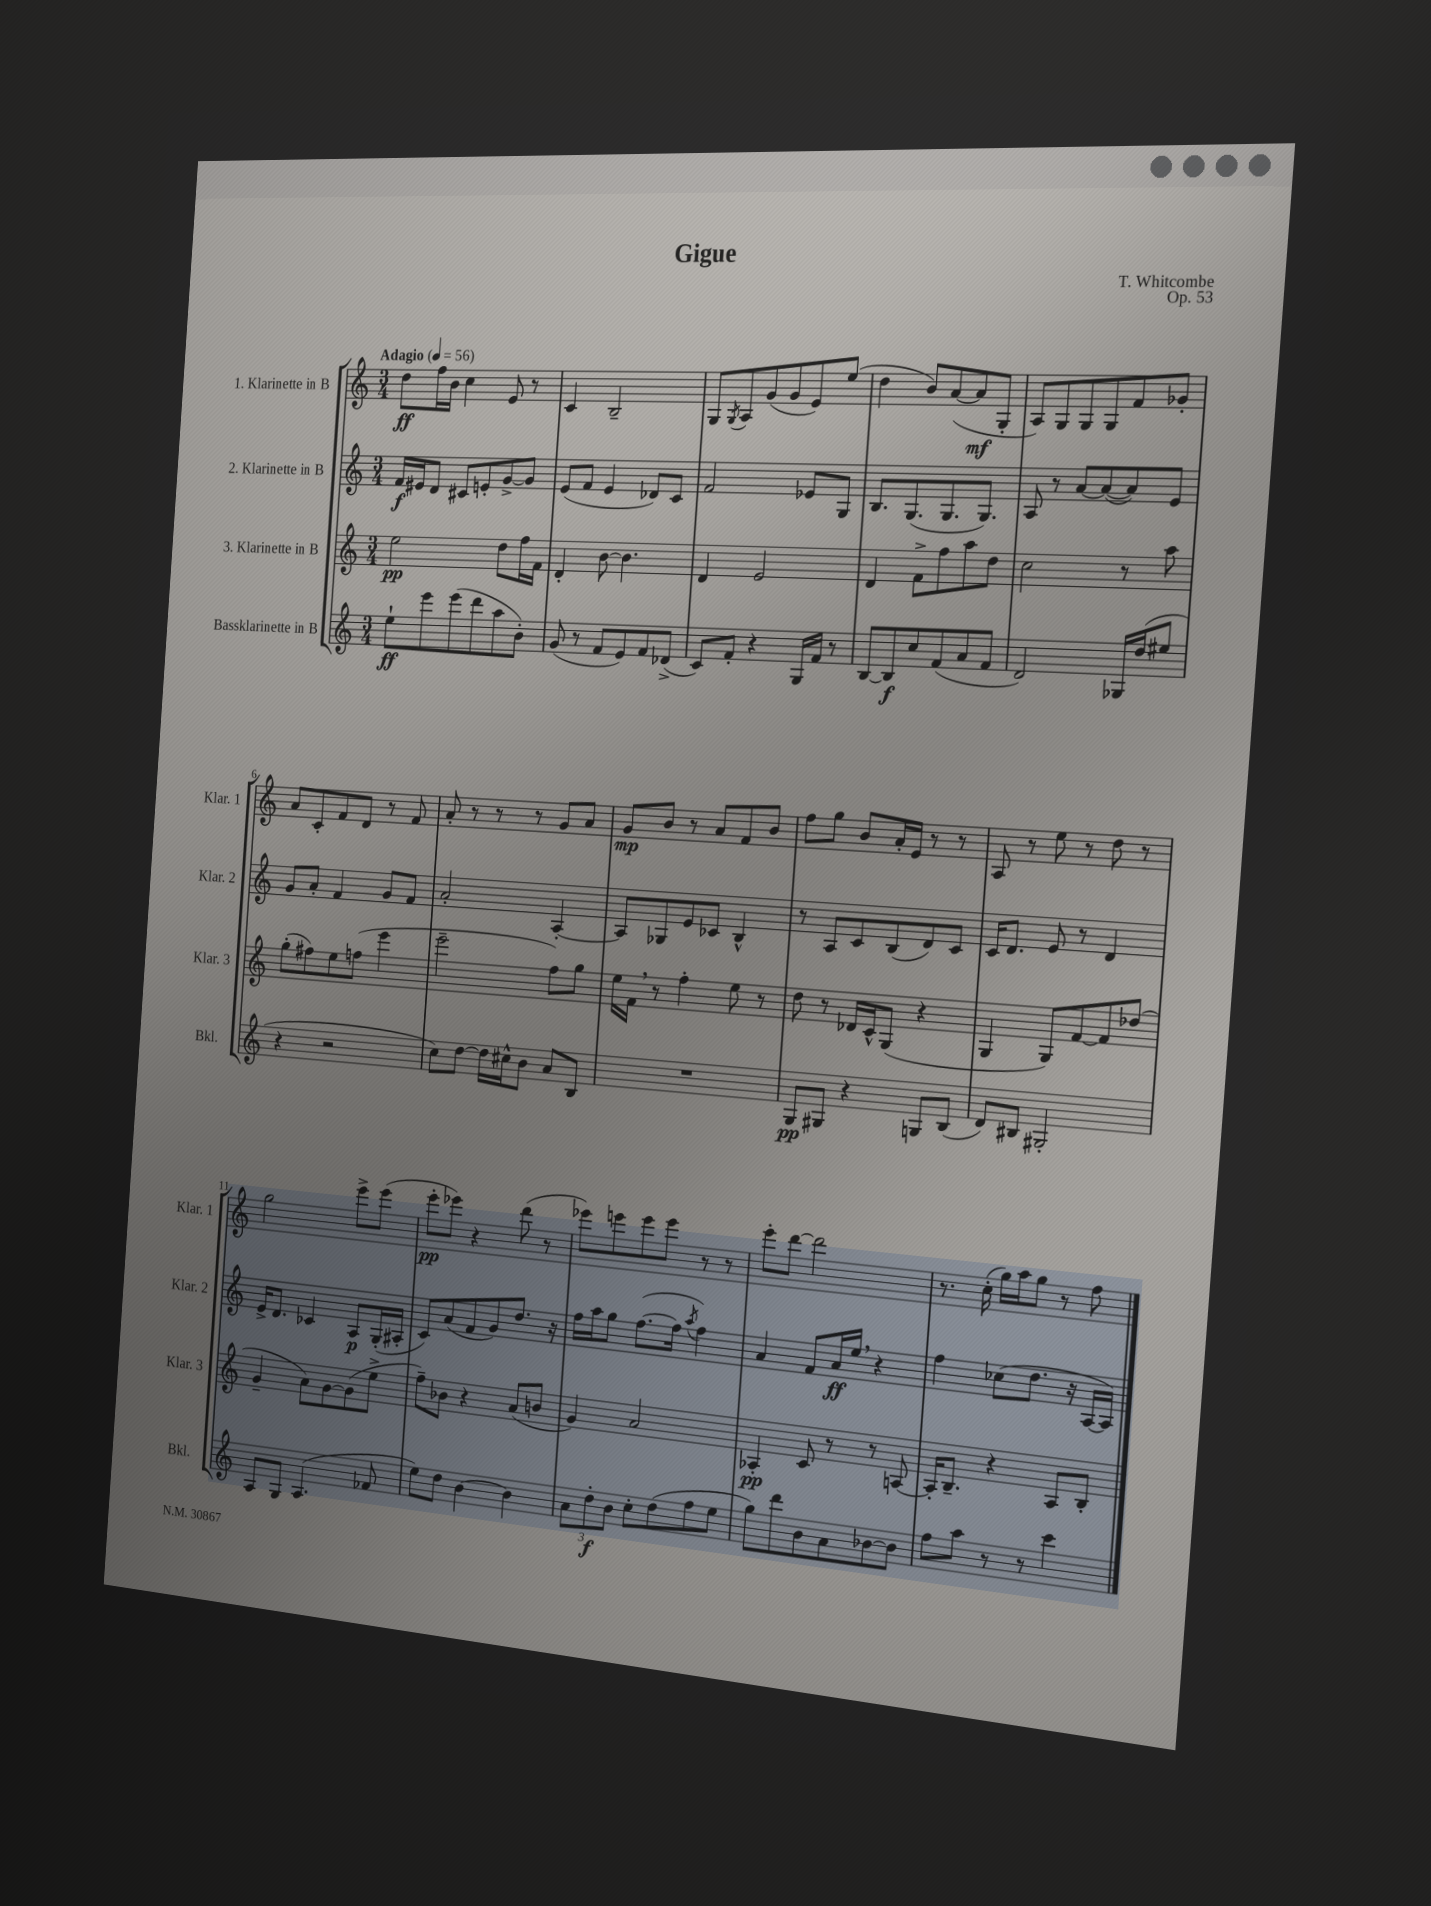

**kern	**dynam	**kern	**dynam	**kern	**dynam	**kern	**dynam
*part4	*part4	*part3	*part3	*part2	*part2	*part1	*part1
*staff4	*staff4	*staff3	*staff3	*staff2	*staff2	*staff1	*staff1
*I"Bassklarinette in B	*	*I"3. Klarinette in B	*	*I"2. Klarinette in B	*	*I"1. Klarinette in B	*
*I'Bkl.	*	*I'Klar. 3	*	*I'Klar. 2	*	*I'Klar. 1	*
*clefG2	*	*clefG2	*	*clefG2	*	*clefG2	*
*k[]	*	*k[]	*	*k[]	*	*k[]	*
*M3/4	*	*M3/4	*	*M3/4	*	*M3/4	*
*MM56	*	*MM56	*	*MM56	*	*MM56	*
=1	=1	=1	=1	=1	=1	=1	=1
!	!	!	!	!	!	!LO:TX:a:B:t=Adagio	!
8ee`\L	ff	2ee\	pp	16f/LL	f	8dd\L	ff
.	.	.	.	16e#X/J	.	.	.
8eee\	.	.	.	8d/J	.	16ff\L	.
.	.	.	.	.	.	16b\JJ	.
(8eee\	.	.	.	8c#X/L	.	4cc\	.
8ddd\	.	.	.	8en'/	.	.	.
8aa\	.	8dd\L	.	[8g^/	.	8e/	.
8b'\J)	.	16ff\L	.	8g/J]	.	8r	.
.	.	16f\JJ	.	.	.	.	.
=2	=2	=2	=2	=2	=2	=2	=2
(8g/	.	4d'/	.	(8e/L	.	4c/	.
8r	.	.	.	8f/J	.	.	.
8f/L	.	[8b\	.	4e/	.	2B~/	.
8e/)	.	4.b\]	.	.	.	.	.
8f/	.	.	.	8d-X/L)	.	.	.
(8d-X^/J	.	.	.	8c/J	.	.	.
=3	=3	=3	=3	=3	=3	=3	=3
8c/L)	.	4d/	.	2f/	.	8G/L	.
.	.	.	.	.	.	8qG/	.
8f'/J	.	.	.	.	.	8A/	.
4r	.	2e/	.	.	.	(8g/	.
.	.	.	.	.	.	8g/	.
16G/LL	.	.	.	8e-X/L	.	8e/)	.
16f/JJ	.	.	.	.	.	.	.
8r	.	.	.	8G/J	.	(8ee/J	.
=4	=4	=4	=4	=4	=4	=4	=4
[8B/L	.	4d/	.	8.B/L	.	4dd\	.
8B/]	f	.	.	.	.	.	.
.	.	.	.	(8.G/	.	.	.
8cc/	.	8f^\L	.	.	.	8b/L)	.
(8f/	.	8ff\	.	8.G/	.	([8a/	.
8a/	.	8aa\	.	.	.	8a/]	mf
.	.	.	.	8.G/J)	.	.	.
8f/J	.	8dd\J	.	.	.	8G'/J	.
=5	=5	=5	=5	=5	=5	=5	=5
2d/)	.	2cc\	.	8A/	.	8A/L)	.
.	.	.	.	8r	.	8G/	.
.	.	.	.	[8a/L	.	8G/	.
.	.	.	.	(8a/_	.	8G/	.
16G-X/LL	.	8r	.	8a/])	.	8f/	.
(16dd/J	.	.	.	.	.	.	.
8ee#X/J	.	8aa\	.	8e/J	.	8g-X'/J	.
!!LO:LB:g=z
=6	=6	=6	=6	=6	=6	=6	=6
4r	.	(8gg'\L	.	8g/L	.	8a/L	.
.	.	8ff#X\)	.	8a'/J	.	8c'/	.
2r	.	8ee\	.	4f/	.	8f/	.
.	.	(8ffn\J	.	.	.	8d/J	.
.	.	4eee\	.	8g/L	.	8r	.
.	.	.	.	8f/J	.	8f/	.
=7	=7	=7	=7	=7	=7	=7	=7
8cc\L)	.	2eee~\	.	2a'/	.	8a'/	.
[8dd\J	.	.	.	.	.	8r	.
16dd\LL]	.	.	.	.	.	8r	.
16cc#X^^\J	.	.	.	.	.	.	.
8b\J	.	.	.	.	.	8r	.
8a/L	.	8ff\L)	.	[4A'/	.	8g/L	.
8B/J	.	8gg\J	.	.	.	8a/J	.
=8	=8	=8	=8	=8	=8	=8	=8
2.r	.	16ee\LL	.	8A/L]	.	8g/L	mp
.	.	16f,\JJ	.	.	.	.	.
.	.	8r	.	8G-X/	.	8b/J	.
.	.	4ff'\	.	8e/	.	8r	.
.	.	.	.	8c-X/J	.	8a/L	.
.	.	8ee\	.	4B^^/	.	8f/	.
.	.	8r	.	.	.	8b/J	.
=9	=9	=9	=9	=9	=9	=9	=9
8G/L	pp	8dd\	.	8r	.	8ff\L	.
8G#X/J	.	8r	.	8A/L	.	8gg\J	.
4r	.	16d-X/LL	.	8c/	.	8b/L	.
.	.	16c^^/J	.	.	.	.	.
.	.	(8G/J	.	(8B/	.	16a'/L	.
.	.	.	.	.	.	16e/JJ	.
8Gn/L	.	4r	.	8d/)	.	8r	.
(8B/J	.	.	.	8c/J	.	8r	.
=10	=10	=10	=10	=10	=10	=10	=10
8d/L)	.	4G/	.	16c/KL	.	8A/	.
.	.	.	.	8.d/J	.	.	.
8B#X/J	.	.	.	.	.	8r	.
2G#X'/	.	8G/L)	.	8e/	.	8ee\	.
.	.	[8f/	.	8r	.	8r	.
.	.	8f/]	.	4d/	.	8dd\	.
.	.	(8dd-X/J	.	.	.	8r	.
!!LO:LB:g=z
=11	=11	=11	=11	=11	=11	=11	=11
8A/L	.	4g~/	.	16e^/KL	.	2gg\	.
.	.	.	.	8.d/J	.	.	.
8G/J	.	.	.	.	.	.	.
(4.A/	.	8a\L)	.	4c-X/	.	.	.
.	.	[8g\	.	.	.	.	.
.	.	(8g\]	.	8A/L	p	8eee^\L	.
8f-X/	.	8ee^\J	.	(16G'/L	.	(8eee\J	.
.	.	.	.	16A#X'/JJ	.	.	.
=12	=12	=12	=12	=12	=12	=12	=12
8ee\L)	.	8ff~\L)	.	8c/L)	.	8eee'\L	pp
8dd\J	.	8b-X\J	.	(8a/	.	8eee-X\J)	.
[4b\	.	4r	.	8f/	.	4r	.
.	.	.	.	8g/)	.	.	.
4b\]	.	(8a/L	.	8.dd/J	.	(8ddd\	.
.	.	8bn/J	.	.	.	8r	.
.	.	.	.	16r	.	.	.
=13	=13	=13	=13	=13	=13	=13	=13
12a\L	.	4g/)	.	16ff\LL	.	8eee-X\L)	.
.	.	.	.	16aa\J	.	.	.
12dd'\	f	.	.	.	.	.	.
.	.	.	.	8gg\J	.	8eeen\	.
12b\J	.	.	.	.	.	.	.
8cc'\L	.	2a/	.	([8.ff\L	.	8eee\	.
(8dd\	.	.	.	.	.	8eee\J	.
.	.	.	.	16ff\Jk]	.	.	.
.	.	.	.	8qaa/	.	.	.
8ff\	.	.	.	4ff\)	.	8r	.
8ee\J	.	.	.	.	.	8r	.
=14	=14	=14	=14	=14	=14	=14	=14
8gg\L)	.	4A-X'/	pp	4a/	.	8eee'\L	.
8ddd\	.	.	.	.	.	[8ddd\J	.
8b\	.	8c/	.	8f/L	.	2ddd\]	.
8a\	.	8r	.	16a/L	ff	.	.
.	.	.	.	16ee,/JJ	.	.	.
[8b-X\	.	8r	.	4r	.	.	.
8b-\J]	.	[8An/	.	.	.	.	.
=15	=15	=15	=15	=15	=15	=15	=15
8ff\L	.	16A'/KL]	.	4ff\	.	8.r	.
.	.	8.B~/J	.	.	.	.	.
8aa\J	.	.	.	.	.	.	.
.	.	.	.	.	.	(16cc'\	.
8r	.	4r	.	(8cc-X\L	.	16gg\LL)	.
.	.	.	.	.	.	16aa\J	.
8r	.	.	.	8.dd\J	.	8gg\J	.
4ccc\	.	8A/L	.	.	.	8r	.
.	.	.	.	16r	.	.	.
.	.	8B'/J	.	[16A/LL	.	8ff\	.
.	.	.	.	16A/JJ])	.	.	.
==	==	==	==	==	==	==	==
*-	*-	*-	*-	*-	*-	*-	*-
